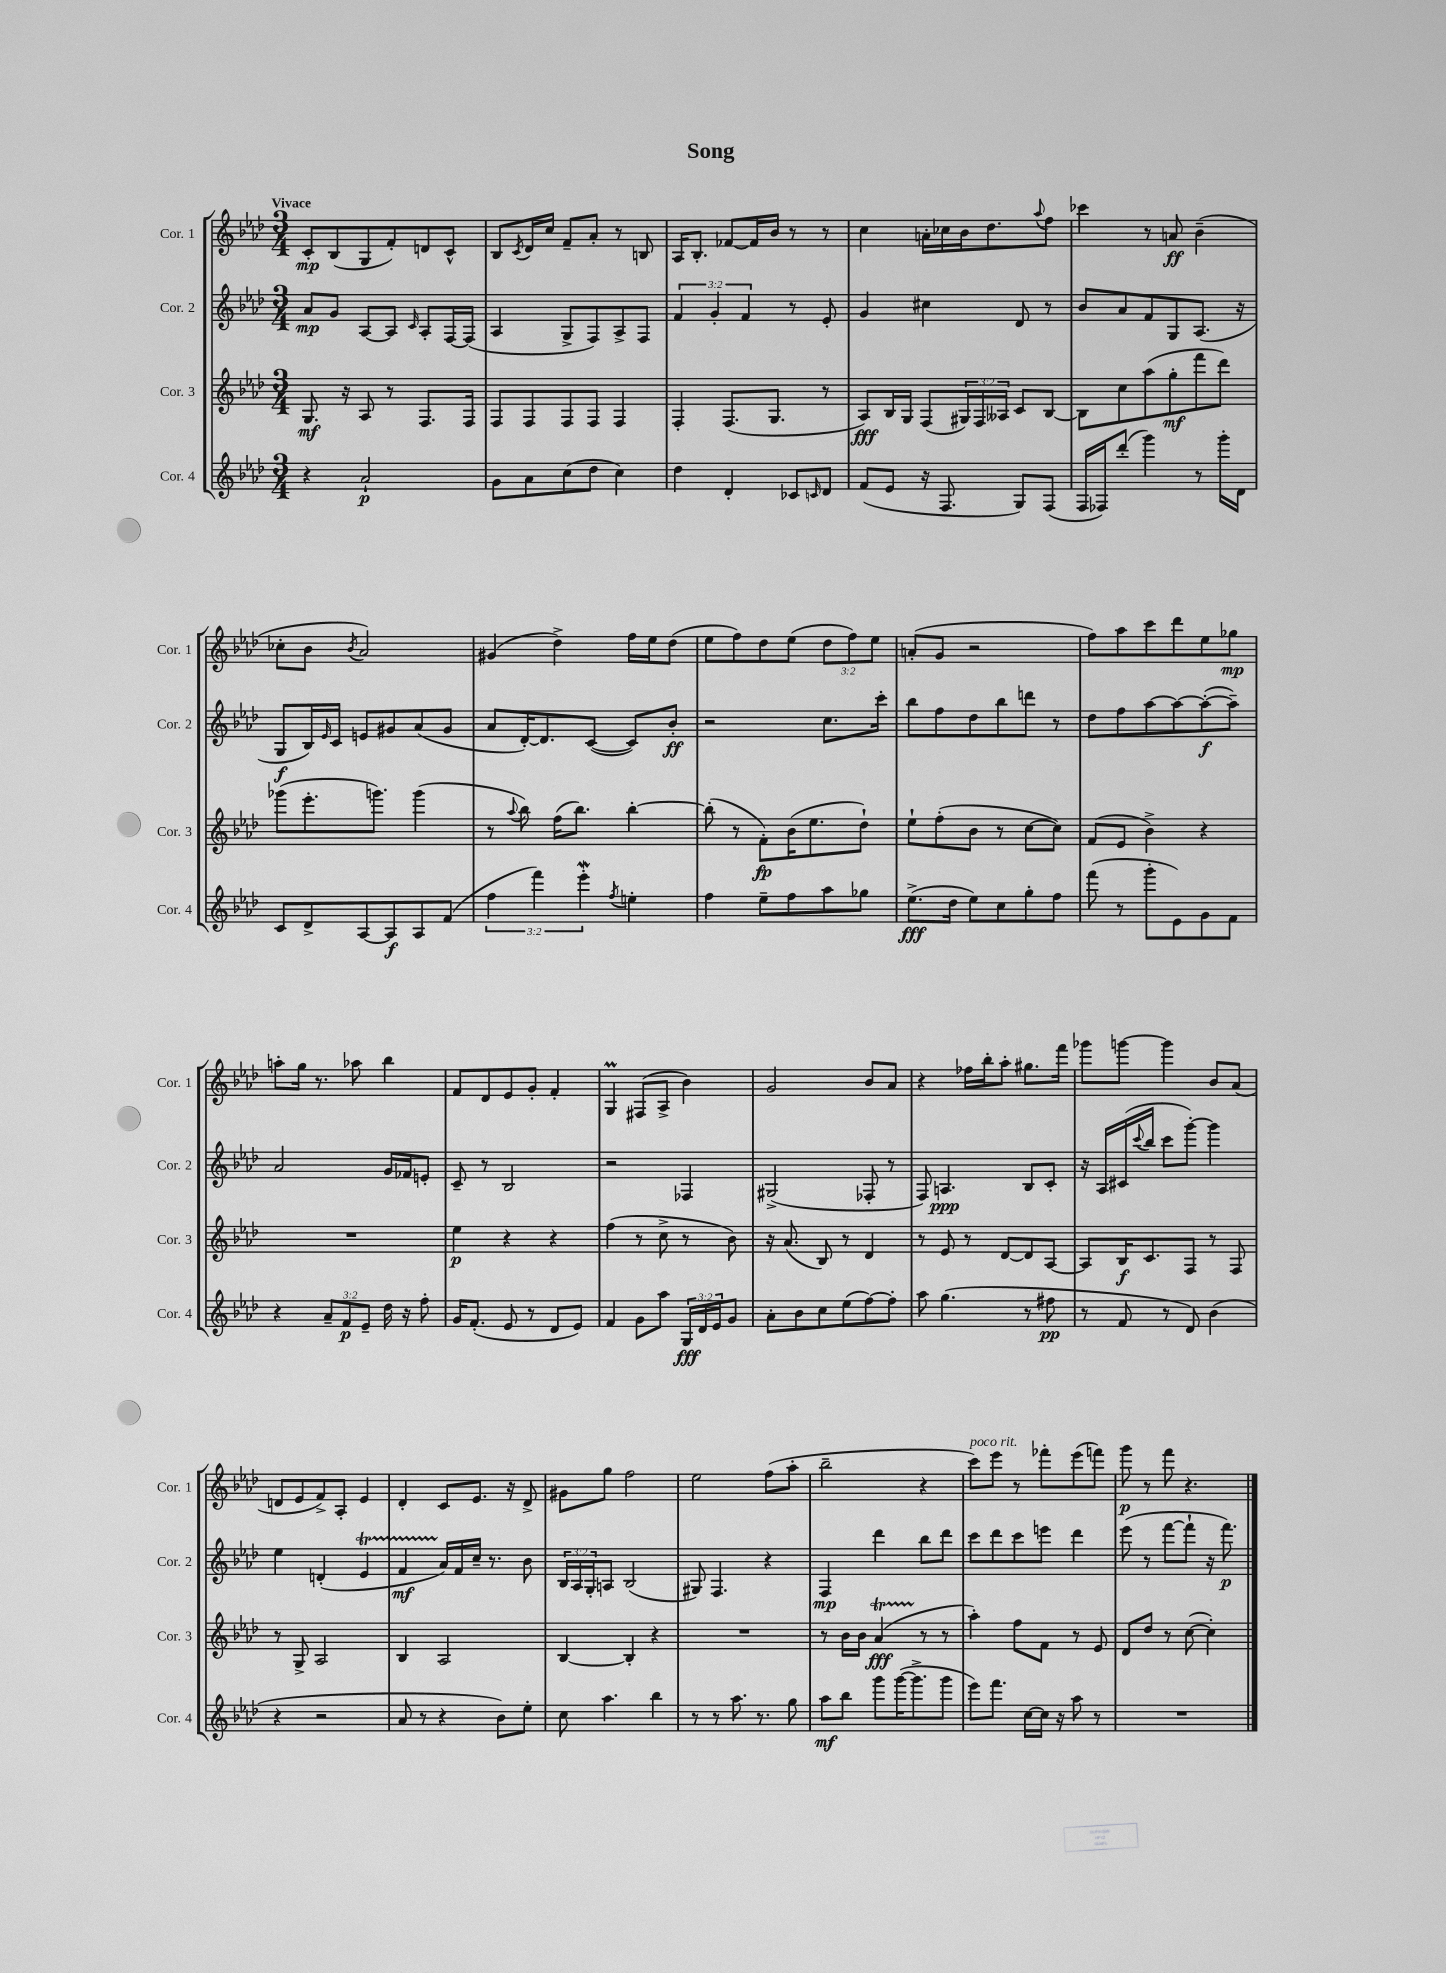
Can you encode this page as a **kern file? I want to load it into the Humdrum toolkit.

**kern	**kern	**kern	**kern
*staff4	*staff3	*staff2	*staff1
*clefG2	*clefG2	*clefG2	*clefG2
*k[b-e-a-d-]	*k[b-e-a-d-]	*k[b-e-a-d-]	*k[b-e-a-d-]
*M3/4	*M3/4	*M3/4	*M3/4
4r	8.G	8a-	8c'
.	.	8g	(8B-
.	16r	.	.
2a-`	8A-	[8A-	8G
.	8r	8A-]	8f')
.	.	16qqc	.
.	8.F	8A-'	8d
.	.	[16F	8c^^
.	16F	(16F]	.
=	=	=	=
8g	8F	4A-	8B-
.	.	.	8qc
8a-	8F	.	16d-
.	.	.	16cc
(8cc	8F	8G^	8f~
8dd-	8F	8F)	8a-'
4cc)	4F	8A-^	8r
.	.	8F	8B
=	=	=	=
4dd-	4F'	6f	16A-
.	.	.	8.B-'
.	.	6g'	.
4d-'	(8.F	.	[8f-
.	.	6f	.
.	.	.	16f-]
.	8.G	.	16b-
8c-	.	8r	8r
16qqc	.	.	.
8d-	8r	8e-'	8r
=	=	=	=
(8f	8A-)	4g	4cc
8e-	16B-	.	.
.	16G	.	.
16r	(8F	4cc#	16a'
8.F	.	.	16cc-
.	24G#)	.	16b-
.	24F	.	.
.	.	.	8.dd-
.	24A--	.	.
8G)	8c	8d-	.
.	.	.	8qqaa-
(8F	[8B-	8r	8ff
=	=	=	=
16F	8B-]	8b-	4ccc-
16F-)	.	.	.
(8ddd-'	8cc	8a-	.
4ggg)	(8aa-	8f	8r
.	8gg'	8G	8a
8r	8fff	(8.A-	(4b-~
16ggg'	8ddd-)	.	.
16d-	.	16r	.
=	=	=	=
8c	(8ggg-	8G	8cc-'
8d-^	8.eee-'	16B-)	8b-
.	.	16qqe-	.
.	.	16c	.
.	.	.	8qb-
[8A-	.	8e	2a-)
.	8.ggg)	.	.
8A-]	.	8g#	.
8A-	(4ggg	(8a-	.
(8f	.	8g#	.
=	=	=	=
6ff	8r	8a-	(4g#
.	8qqaa-	.	.
.	8bb-)	[16d-')	.
6fff)	.	.	.
.	.	8.d-]	.
.	(16ff	.	4dd-^)
.	8.bb-)	.	.
6eee-'	.	.	.
.	.	([8c	.
8qff	.	.	.
4ee'	[4bb-'	8c])	16ff
.	.	.	16ee-
.	.	8b-'	(8dd-
=	=	=	=
4ff	(8bb-']	2r	8ee-
.	8r	.	8ff)
8ee-~	8f')	.	8dd-
8ff	(16b-	.	(8ee-
.	8.ee-	.	.
8aa-	.	8.cc	12dd-
.	.	.	12ff)
8gg-	8dd-`)	.	.
.	.	.	12ee-
.	.	16ccc'	.
=	=	=	=
(8.ee-^	8ee-`	8bb-	(8a'
.	(8ff'	8ff	8g
16dd-	.	.	.
8ee-)	8b-	8dd-	2r
8cc	8r	8bb-	.
8gg'	[8cc	8ddd	.
8ff	8cc])	8r	.
=	=	=	=
(8fff	(8f	8dd-	8ff)
8r	8e-	8ff	8aa-
8ggg'	4b-^)	[8aa-	8ccc
8e-)	.	8aa-_	8ddd-
8g	4r	(8aa-'_	8ee-
8f	.	8aa-~])	8gg-
=	=	=	=
4r	2.r	2a-	8aa'
.	.	.	16gg
.	.	.	8.r
12a-~	.	.	.
12f	.	.	.
.	.	.	8aa-
12e-~	.	.	.
16dd-	.	16g	4bb-
16r	.	16f-	.
8ff'	.	8e'	.
=	=	=	=
16g	4ee-	8c~	8f
(8.f'	.	.	.
.	.	8r	8d-
8e-	4r	2B-	8e-
8r	.	.	8g'
8d-	4r	.	4f'
8e-)	.	.	.
=	=	=	=
4f	(4ff	2r	4G
8g	8r	.	(8F#
8aa-	8cc^	.	8A-^
24G	8r	4F-	4b-)
24d-	.	.	.
24e-	.	.	.
8g	8b-)	.	.
=	=	=	=
8a-'	16r	(2G#^	2g
.	(8.a-	.	.
8b-	.	.	.
8cc	8B-)	.	.
(8ee-	8r	.	.
[8ff)	4d-	8F-'	8b-
8ff']	.	8r	8a-
=	=	=	=
8aa-	8r	8F)	4r
(4.gg	8e-	4.A	.
.	8r	.	16ff-
.	.	.	16bb-'
.	[8d-	.	8aa-'
8r	8d-]	8B-	8.gg#
8ff#	[8A-	8c'	.
.	.	.	16fff
=	=	=	=
8r	8A-]	16r	8ggg-
.	.	16A-	.
8f	16B-	(16c#	[8ggg
.	.	8qqccc	.
.	8.c	16bb-	.
8r	.	8ccc	4ggg]
8d-)	8F	[8ggg')	.
(4b-	8r	4ggg]	8b-
.	8F	.	(8a-
=	=	=	=
4r	8r	4ee-	8d
.	8G^	.	8e-
2r	2A-	(4d'	8f^)
.	.	.	8A-'
.	.	4e-	4e-
=	=	=	=
8a-	4B-	4f	4d-'
8r	.	.	.
4r	2A-	16a-)	8c
.	.	16f	.
.	.	16cc~	8.e-
.	.	8.r	.
8b-)	.	.	.
.	.	.	16r
8ee-'	.	8b-	8d-^
=	=	=	=
8cc	[4B-	24B-	8g#
.	.	24A-	.
.	.	24G'	.
4.aa-	.	8A	8gg
.	4B-']	(2B-	2ff
4bb-	4r	.	.
=	=	=	=
8r	2.r	8G#)	2ee-
8r	.	4.F	.
8.aa-	.	.	.
8.r	.	.	.
.	.	4r	(8ff
8gg	.	.	8aa-'
=	=	=	=
8aa-	8r	4F	2bb-~
8bb-	16b-	.	.
.	16b-	.	.
8ggg	(4a-	4ddd-	.
([16ggg	.	.	.
8.ggg^]	.	.	.
.	8r	8bb-	4r
8ggg	8r	8ddd-	.
=	=	=	=
8eee-)	4aa-')	8ccc	8ccc)
8.fff	.	8ddd-	8eee-
.	8ff	8ccc	8r
[16cc	.	.	.
16cc]	8f	8eee	8fff-'
16r	.	.	.
8aa-	8r	4ddd-	(8eee-
8r	8e-	.	8fff)
=	=	=	=
2.r	8d-	(8eee-	8ggg
.	8dd-	8r	8r
.	8r	[8fff	8fff
.	([8cc	8fff`]	4.r
.	4cc'])	16r	.
.	.	8.fff)	.
==	==	==	==
*-	*-	*-	*-
